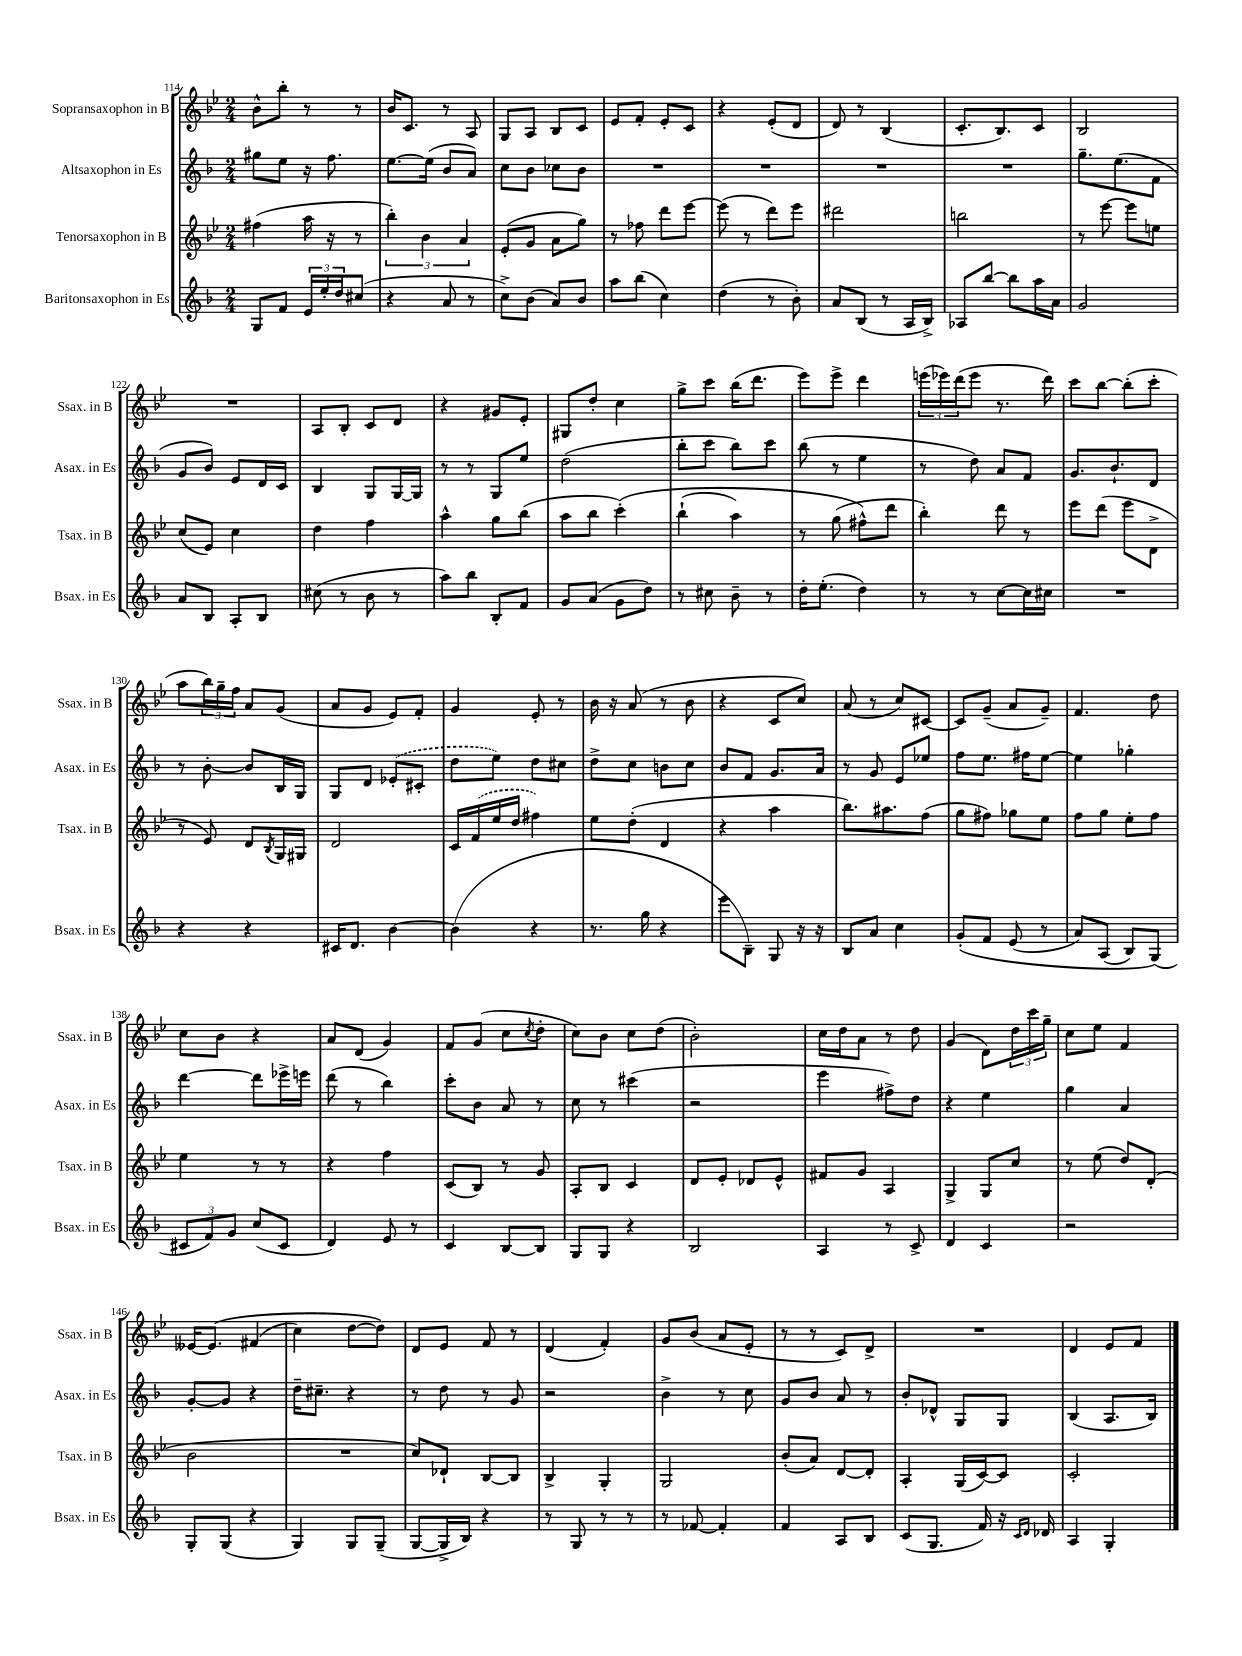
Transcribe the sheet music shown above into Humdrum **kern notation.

**kern	**kern	**kern	**kern
*staff4	*staff3	*staff2	*staff1
*clefG2	*clefG2	*clefG2	*clefG2
*k[b-]	*k[b-e-]	*k[b-]	*k[b-e-]
*M2/4	*M2/4	*M2/4	*M2/4
8G	(4ff#	8gg#	8b-^^
8f	.	8ee	8bb-'
24e	16aa	16r	8r
24ee'	.	.	.
.	16r	8.ff	.
24dd	.	.	.
(8cc#	8r	.	8r
=	=	=	=
4r	6bb-')	[8.ee	16b-
.	.	.	8.c
.	6b-	.	.
.	.	(16ee]	.
8a	.	8b-	8r
.	6a	.	.
8r	.	8a)	8A
=	=	=	=
8cc^)	(8e-'	8cc	8G
(8b-	8g	8b-	8A
8a)	8a	8cc-	8B-
8b-	8gg)	8b-	8c
=	=	=	=
8aa	8r	2r	8e-
(8bb-	8ff-	.	8f'
4cc)	8ddd	.	8e-'
.	[8eee-	.	8c
=	=	=	=
(4dd	(8eee-]	2r	4r
.	8r	.	.
8r	8ddd)	.	(8e-'
8b-')	8eee-	.	8d
=	=	=	=
8a	2ddd#	2r	8d)
(8B-	.	.	8r
8r	.	.	(4B-
16A	.	.	.
16B-^)	.	.	.
=	=	=	=
8A-	2bb	2r	8.c'
[8bb-	.	.	.
.	.	.	8.B-)
8bb-]	.	.	.
16aa	.	.	8c
16a	.	.	.
=	=	=	=
2g	8r	8.gg~	2B-
.	[8eee-	.	.
.	.	(8.ee	.
.	8eee-]	.	.
.	8ee	8f	.
=	=	=	=
8a	(8cc	8g	2r
8B-	8e-)	8b-)	.
8A'	4cc	8e	.
8B-	.	16d	.
.	.	16c	.
=	=	=	=
(8cc#	4dd	4B-	8A
8r	.	.	8B-'
8b-	4ff	8G	8c
8r	.	[16G	8d
.	.	16G]	.
=	=	=	=
8aa)	4aa^^	8r	4r
8bb-	.	8r	.
8B-'	8gg	8G	8g#
8f	(8bb-	8ee	8e-'
=	=	=	=
8g	8aa	(2dd	8G#
(8a	8bb-	.	8dd'
8g	&(4ccc')	.	4cc
8dd)	.	.	.
=	=	=	=
8r	(4bb-`	8bb-'	8gg^
8cc#	.	8ccc	8ccc
8b-~	4aa)	8bb-)	(16bb-
.	.	.	8.ddd
8r	.	8ccc	.
=	=	=	=
16dd'	8r	(8bb-	8eee-)
(8.ee'	.	.	.
.	(8gg	8r	8eee-^
4dd)	8ff#^^&)	4ee	4ddd
.	8ddd	.	.
=	=	=	=
8r	4bb-')	8r	(24eee
.	.	.	24eee-)
.	.	.	(24ddd
8r	.	8dd)	8eee-
[8cc	8ddd	8a	8.r
16cc]	8r	8f	.
16cc#	.	.	16ddd)
=	=	=	=
2r	8eee-	8.g	8ccc
.	(8ddd	.	[8bb-
.	.	8.b-`	.
.	8eee-	.	(8bb-']
.	8d^	8d	8ccc'
=	=	=	=
4r	8r	8r	8aa
.	8e-)	[8b-'	24bb-)
.	.	.	24gg~
.	.	.	24ff
4r	8d	8b-]	8a
.	8qB-	.	.
.	16G	16B-	(8g
.	16G#	16G	.
=	=	=	=
16c#	2d	8G	8a
8.d	.	.	.
.	.	8d	8g
[4b-	.	(8e-'	8e-)
.	.	8c#'	8f'
=	=	=	=
(4b-]	16c	8dd	4g
.	(16f	.	.
.	16ee-	8ee)	.
.	16dd	.	.
4r	4ff#)	8dd	8e-'
.	.	8cc#	8r
=	=	=	=
8.r	8ee-	8dd^	16b-
.	.	.	16r
.	(8dd'	8cc	(8a
16gg	.	.	.
4r	4d	8b	8r
.	.	8cc	8b-
=	=	=	=
8eee	4r	8b-	4r
8B-~)	.	8f	.
8G	4aa	8.g	8c
16r	.	.	8cc)
16r	.	16a	.
=	=	=	=
8B-	8.bb-)	8r	(8a
8a	.	8g	8r
.	8.aa#	.	.
4cc	.	8e	8cc)
.	(8ff	8ee-	[8c#
=	=	=	=
&(8g'	8gg	8ff	8c#]
8f	8ff#)	8.ee	(8g~
(8e	8gg-	.	8a
.	.	16ff#	.
8r	8ee-	[8ee	8g~)
=	=	=	=
8a)	8ff	4ee]	4.f
(8A	8gg	.	.
8B-)	8ee-'	4gg-'	.
(8G&)	8ff	.	8dd
=	=	=	=
12c#	4ee-	[4ddd	8cc
12f)	.	.	.
.	.	.	8b-
12g	.	.	.
(8cc	8r	8ddd]	4r
8c#	8r	16eee-^	.
.	.	16eee	.
=	=	=	=
4d)	4r	(8ddd	8a
.	.	8r	(8d
8e	4ff	4bb-)	4g)
8r	.	.	.
=	=	=	=
4c	(8c	8ccc'	8f
.	8B-)	8b-	(8g
[8B-	8r	8a	8cc
.	.	.	8qcc
8B-]	8g	8r	8dd'
=	=	=	=
8G	8A'	8cc	8cc)
8G	8B-	8r	8b-
4r	4c	(4ccc#	8cc
.	.	.	(8dd
=	=	=	=
2B-	8d	2r	2b-')
.	8e-'	.	.
.	8d-	.	.
.	8e-^^	.	.
=	=	=	=
4A	8f#	4eee	16cc
.	.	.	16dd
.	8g	.	8a
8r	4A	8ff#^)	8r
8c^	.	8dd	8dd
=	=	=	=
4d	4G^	4r	(4g
4c	8G	4ee	8d)
.	8cc	.	24dd
.	.	.	24ccc
.	.	.	24gg~
=	=	=	=
2r	8r	4gg	8cc
.	(8ee-	.	8ee-
.	8dd)	4a	4f
.	(8d'	.	.
=	=	=	=
8G'	2b-	[8g'	[16e--
.	.	.	&(8.e--]
(8G	.	8g]	.
4r	.	4r	(4f#
=	=	=	=
4G)	2r	16dd~	4cc)
.	.	8.cc#~	.
8G	.	4r	[8dd
(8G~	.	.	8dd]&)
=	=	=	=
[8G	8cc)	8r	8d
16G^]	8d-`	8dd	8e-
16B-)	.	.	.
4r	[8B-	8r	8f
.	8B-]	8g	8r
=	=	=	=
8r	4B-^	2r	(4d
8G	.	.	.
8r	4G'	.	4f')
8r	.	.	.
=	=	=	=
8r	2G	4b-^	8g
[8f-	.	.	(8b-
4f-']	.	8r	8a
.	.	8cc	8e-'
=	=	=	=
4f	(8b-'	8g	8r
.	8a)	8b-	8r
8A	[8d	8a	8c)
8B-	8d']	8r	8d^
=	=	=	=
(8c	4A'	8b-'	2r
8.G	.	8d-^^	.
.	(16G	8G	.
16f)	[16c)	.	.
16r	8c]	8G	.
16qqc	.	.	.
16qqd	.	.	.
16d-	.	.	.
=	=	=	=
4A	2c'	(4B-	4d
4G'	.	8.A	8e-
.	.	.	8f
.	.	16B-)	.
==	==	==	==
*-	*-	*-	*-
